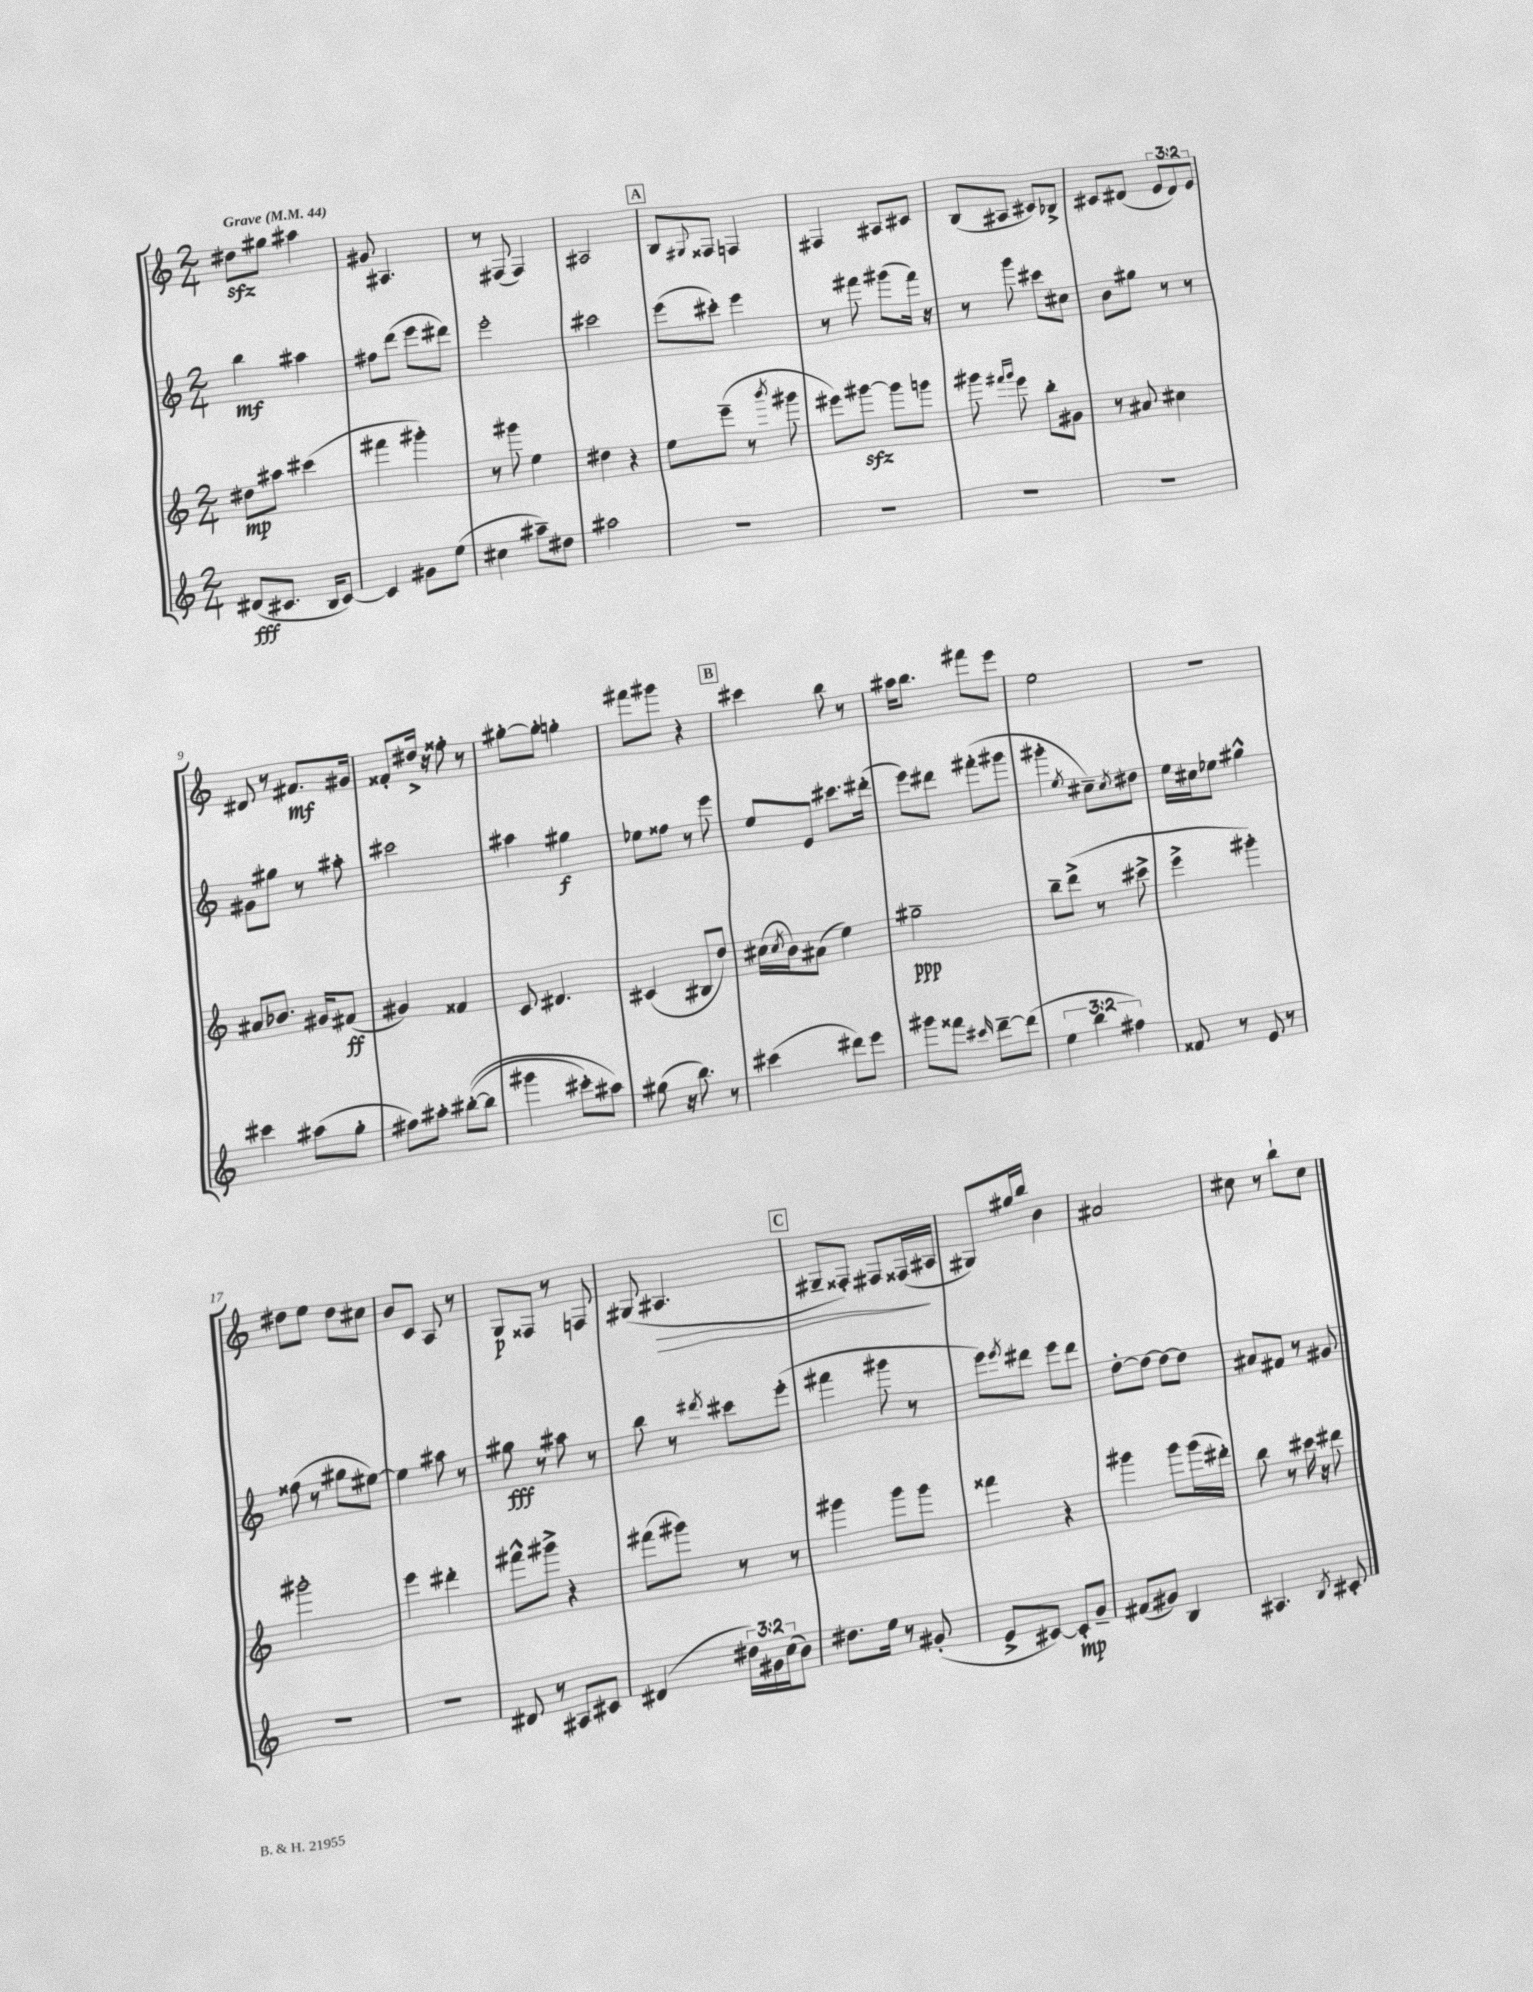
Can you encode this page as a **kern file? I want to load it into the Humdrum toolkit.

**kern	**dynam	**kern	**dynam	**kern	**dynam	**kern	**dynam
*part4	*part4	*part3	*part3	*part2	*part2	*part1	*part1
*staff4	*staff4	*staff3	*staff3	*staff2	*staff2	*staff1	*staff1
*clefG2	*	*clefG2	*	*clefG2	*	*clefG2	*
*k[]	*	*k[]	*	*k[]	*	*k[]	*
*M2/4	*	*M2/4	*	*M2/4	*	*M2/4	*
*MM44	*	*MM44	*	*MM44	*	*MM44	*
=1	=1	=1	=1	=1	=1	=1	=1
!	!	!	!	!	!	!LO:TX:a:B:t=Grave	!
(8d#X/L	fff	8dd#X\L	mp	4bb\	mf	8dd#Xzz\L	.
8.c#X/J	.	8aa#X\J	.	.	.	8gg#X\J	.
.	.	(4ccc#X\	.	4aa#X\	.	4aa#X\	.
16B/KL	.	.	.	.	.	.	.
[8c#/J)	.	.	.	.	.	.	.
=2	=2	=2	=2	=2	=2	=2	=2
4c#/]	.	4fff#X\	.	8ff#X\L	.	8g#X/	.
.	.	.	.	(8ddd\J	.	4.A#X/	.
8g#X\L	.	4ggg#X'\)	.	8eee\L	.	.	.
(8ee\J	.	.	.	8ddd#X\J)	.	.	.
=3	=3	=3	=3	=3	=3	=3	=3
4cc#X\	.	8r	.	2eee'\	.	8r	.
.	.	8ggg#X\	.	.	.	(8F#X/	.
8aa#X~\L)	.	4ee\	.	.	.	4F#/)	.
8dd#X\J	.	.	.	.	.	.	.
=4	=4	=4	=4	=4	=4	=4	=4
2aa#X\	.	4dd#X\	.	2ccc#X\	.	2A#X/	.
.	.	4r	.	.	.	.	.
!!LO:REH:place=s1:t=A
=5	=5	=5	=5	=5	=5	=5	=5
2r	.	8ee\L	.	(8eee\L	.	8B/L	.
.	.	.	.	.	.	8qqG#X/	.
.	.	(8eee~\J	.	8ccc#X'\J)	.	8F##X/J	.
.	.	8r	.	4eee\	.	4Fn/	.
.	.	8qbbb/	.	.	.	.	.
.	.	8ggg#X\	.	.	.	.	.
=6	=6	=6	=6	=6	=6	=6	=6
2r	.	8eee#X\L)	.	8r	.	4F#X/	.
.	.	[8ggg#Xzz\J	.	8fff#X\	.	.	.
.	.	8ggg#\L]	.	(8ggg#X\L	.	8A#X/L	.
.	.	8gggn\J	.	16fff#\Jk)	.	8c#X/J	.
.	.	.	.	16r	.	.	.
=7	=7	=7	=7	=7	=7	=7	=7
2r	.	8ggg#X\	.	8r	.	(8B/L	.
.	.	16qqfff#X/LL	.	.	.	.	.
.	.	16qqggg#/JJ	.	.	.	.	.
.	.	8eee\	.	8ggg\	.	8A#X/J	.
.	.	8bb'\L	.	8ccc#X\L	.	8c#X/L)	.
.	.	8g#X\J	.	8cc#X\J	.	8B-X^/J	.
=8	=8	=8	=8	=8	=8	=8	=8
2r	.	8r	.	8b\L	.	8c#X/L	.
.	.	8a#X/	.	8gg#X\J	.	(8d#X/J	.
.	.	4cc#X\	.	8r	.	12e/L	.
.	.	.	.	.	.	12d#/)	.
.	.	.	.	8r	.	.	.
.	.	.	.	.	.	12e/J	.
!!LO:LB:g=z
=9	=9	=9	=9	=9	=9	=9	=9
4ccc#X\	.	8a#X/L	.	8g#X\L	.	8d#X/	.
.	.	8.b-X/J	.	8gg#X\J	.	8r	.
(8aa#X\L	.	.	.	8r	.	8.f#X/L	mf
.	.	16g#X/KL	.	.	.	.	.
8gg'\J	.	(8f#X/J	ff	8aa#X'\	.	.	.
.	.	.	.	.	.	16g#X/Jk	.
=10	=10	=10	=10	=10	=10	=10	=10
8ff#X\L)	.	4g#X/)	.	2ccc#X\	.	8f##X'/L	.
8aa#X'\J	.	.	.	.	.	16dd#X^/Jk	.
.	.	.	.	.	.	16r	.
(([8bb#X'\L	.	4f##X/	.	.	.	8ff##X'\	.
8bb#\J]	.	.	.	.	.	8r	.
=11	=11	=11	=11	=11	=11	=11	=11
4ggg#X\	.	8c/	.	4aa#X\	.	[8gg#X'\L	.
.	.	4.d#X/	.	.	.	8gg#'\J]	.
8ccc#X'\L)	.	.	.	4gg#X\	f	4ggn'\	.
8aa#X\J)	.	.	.	.	.	.	.
=12	=12	=12	=12	=12	=12	=12	=12
(8gg#X\	.	(4c#X/	.	8ee-X\L	.	8fff#X\L	.
16r	.	.	.	8ff##X\J	.	8ggg#X\J	.
8.bb\)	.	.	.	.	.	.	.
.	.	8B#X/L	.	8r	.	4r	.
8r	.	8dd/J)	.	8eee\	.	.	.
!!LO:REH:place=s1:t=B
=13	=13	=13	=13	=13	=13	=13	=13
(4ccc#X\	.	(16cc#X\LL	.	8ee/L	.	4ccc#X\	.
.	.	8qcc#/	.	.	.	.	.
.	.	16b\J)	.	.	.	.	.
.	.	(8a#X\J	.	8e/J	.	.	.
8ddd#X\L)	.	4ee\)	.	8.ccc#X\L	.	8bb\	.
8eee\J	.	.	.	.	.	8r	.
.	.	.	.	(16ddd#X'\Jk	.	.	.
=14	=14	=14	=14	=14	=14	=14	=14
8ggg#X\L	.	2gg#X~\	ppp	8eee\L)	.	16aa#X\KL	.
.	.	.	.	.	.	8.bb\J	.
8fff##X\J	.	.	.	8ddd#X\J	.	.	.
16qqccc#X/	.	.	.	.	.	.	.
[8ddd~\L	.	.	.	(8fff#X'\L	.	8fff#X\L	.
(8ddd\J]	.	.	.	8ggg#X\J	.	8eee\J	.
=15	=15	=15	=15	=15	=15	=15	=15
6ee\	.	8bb~\L	.	4ggg#X'\	.	2ee\	.
.	.	(8ddd^\J	.	.	.	.	.
6bb\	.	.	.	.	.	.	.
.	.	.	.	8qee/	.	.	.
.	.	8r	.	8cc#X~\L)	.	.	.
6ff#X\)	.	.	.	.	.	.	.
.	.	.	.	8qcc#/	.	.	.
.	.	8ccc#X^\	.	8dd#X\J	.	.	.
=16	=16	=16	=16	=16	=16	=16	=16
8f##X/	.	4eee^\	.	16ee\LL	.	2r	.
.	.	.	.	16cc#X\J	.	.	.
8r	.	.	.	8ee-X\J	.	.	.
8e/	.	4ggg#X'\)	.	4gg#X^^\	.	.	.
8r	.	.	.	.	.	.	.
!!LO:LB:g=z
=17	=17	=17	=17	=17	=17	=17	=17
2r	.	2ggg#X'\	.	(8ff##X\	.	8dd#X\L	.
.	.	.	.	8r	.	8ee\J	.
.	.	.	.	8gg#X\L	.	8dd#\L	.
.	.	.	.	[8ee#X\J)	.	8cc#X\J	.
=18	=18	=18	=18	=18	=18	=18	=18
2r	.	4eee\	.	4ee#\]	.	8b/L	.
.	.	.	.	.	.	8c/J	.
.	.	4ddd#X'\	.	8aa#X\	.	8A/	.
.	.	.	.	8r	.	8r	.
=19	=19	=19	=19	=19	=19	=19	=19
8d#X/	.	8fff#X^^\L	.	8gg#X\	fff	8G/L	p
8r	.	8ggg#X^\J	.	8r	.	8F##X/J	.
8A#X/L	.	4r	.	8aa#X\	.	8r	.
8c#X/J	.	.	.	8r	.	8Fn/	.
=20	=20	=20	=20	=20	=20	=20	=20
(4d#X/	.	(8fff#X\L	.	8bb\	.	(8G#X/	.
!	!	!	!	!	!	!	!LO:HP:b
.	.	8ggg#X\J)	.	8r	.	4.A#X/	>
.	.	.	.	8qddd#X/	.	.	.
24dd#X\LL)	.	8r	.	8ccc#X\L	.	.	.
24g#X\	.	.	.	.	.	.	.
(24cc\J	.	.	.	.	.	.	.
8b\J)	.	8r	.	(8eee'\J	.	.	.
!!LO:REH:place=s1:t=C
=21	=21	=21	=21	=21	=21	=21	=21
8.dd#X\L	.	4ggg#X\	.	4fff#X\	.	8G#X~/L	.
.	.	.	.	.	.	8F##X'/J)	.
16ee\Jk	.	.	.	.	.	.	.
8r	.	8ggg#\L	.	8ggg#X\	.	8F#X/L	.
(8g#X'/	.	8ggg#\J	.	8r	.	(16F##X/L	.
.	.	.	.	.	.	16A#X/JJ	]
=22	=22	=22	=22	=22	=22	=22	=22
8e^/L	.	4fff##X\	.	8eee\L)	.	8G#X/L)	.
.	.	.	.	8qeee/	.	.	.
[8c#X/J)	.	.	.	8ddd#X\J	.	16gg#X/L	.
.	.	.	.	.	.	16bb/JJ	.
8c#'/L]	mp	4r	.	8eee\L	.	4b\	.
8g~/J	.	.	.	8ddd#\J	.	.	.
=23	=23	=23	=23	=23	=23	=23	=23
(8f#X/L	.	4ggg#X\	.	[8dd'\L	.	2a#X/	.
8g#X/J)	.	.	.	8dd\J_	.	.	.
4B/	.	8ggg#\L	.	8dd\L_	.	.	.
.	.	(16ggg#\L	.	8dd\J]	.	.	.
.	.	16ddd#X'\JJ)	.	.	.	.	.
=24	=24	=24	=24	=24	=24	=24	=24
4.A#X/	.	8bb\	.	8a#X/L	.	8cc#X\	.
.	.	8r	.	8f#X/J	.	8r	.
.	.	16ccc#X\	.	8r	.	8bb`\L	.
.	.	16r	.	.	.	.	.
8qB/	.	.	.	.	.	.	.
8c#X'/	.	8ddd#X\	.	8g#X/	.	8cc#\J	.
==	==	==	==	==	==	==	==
*-	*-	*-	*-	*-	*-	*-	*-
